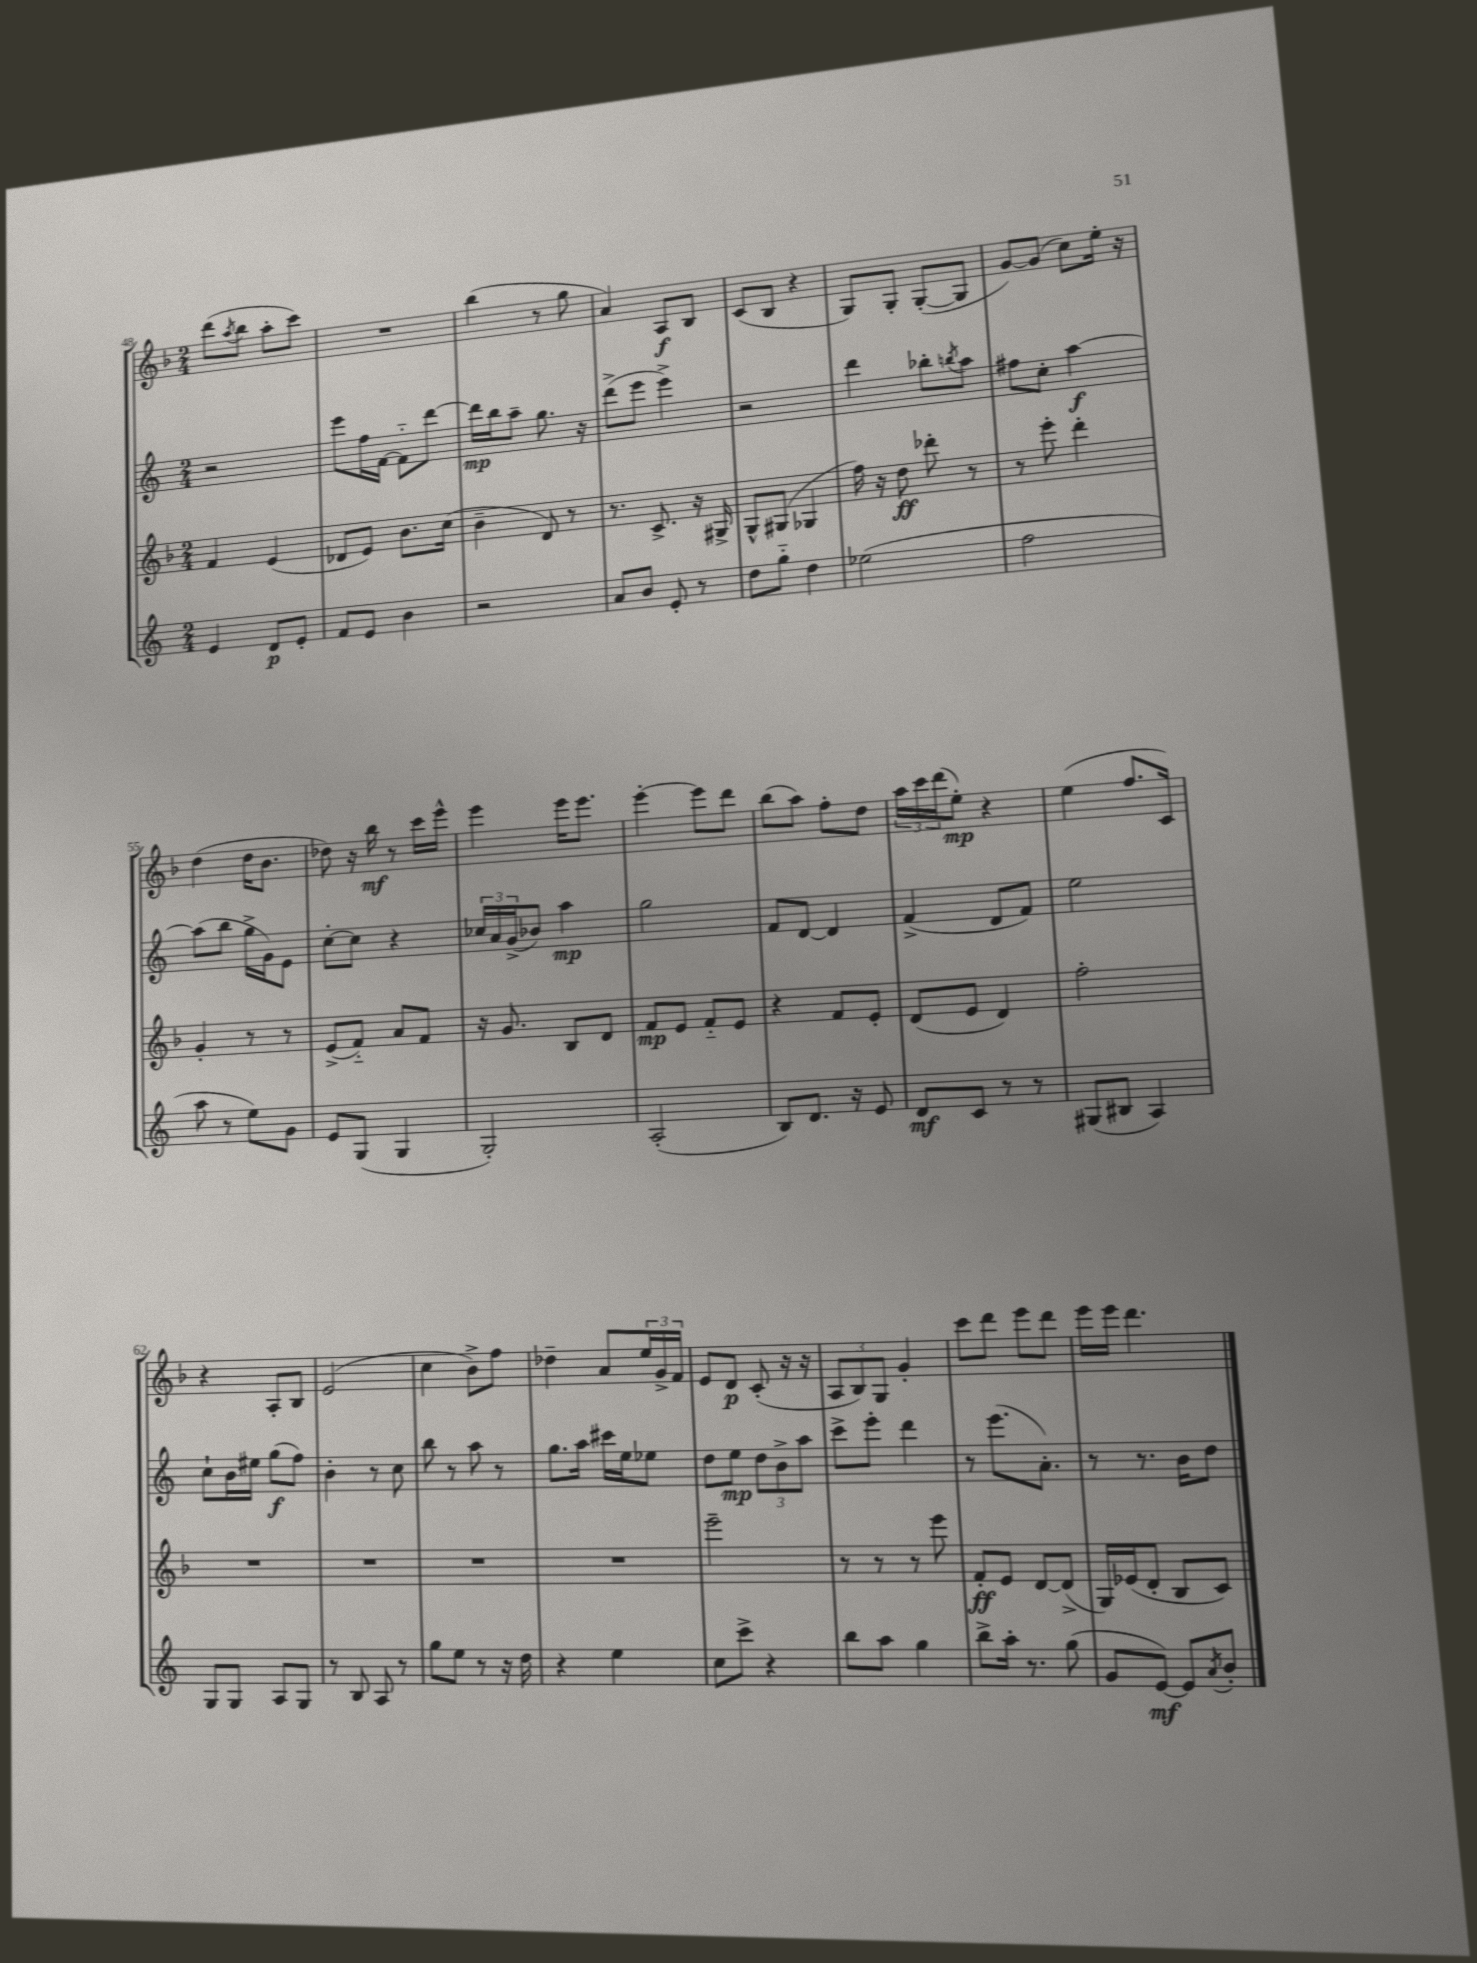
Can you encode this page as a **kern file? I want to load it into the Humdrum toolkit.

**kern	**dynam	**kern	**dynam	**kern	**dynam	**kern	**dynam
*part4	*part4	*part3	*part3	*part2	*part2	*part1	*part1
*staff4	*staff4	*staff3	*staff3	*staff2	*staff2	*staff1	*staff1
*clefG2	*	*clefG2	*	*clefG2	*	*clefG2	*
*k[]	*	*k[b-]	*	*k[]	*	*k[b-]	*
*M2/4	*	*M2/4	*	*M2/4	*	*M2/4	*
=48	=48	=48	=48	=48	=48	=48	=48
4e/	.	4f/	.	2r	.	(8ddd\L	.
.	.	.	.	.	.	8qaa/	.
.	.	.	.	.	.	8bb-\J	.
8d/L	p	(4e/	.	.	.	8aa'\L	.
8e'/J	.	.	.	.	.	8ccc\J)	.
=49	=49	=49	=49	=49	=49	=49	=49
8f/L	.	8d-X/L	.	8eee\L	.	2r	.
8e/J	.	8e/J)	.	16ff\L	.	.	.
.	.	.	.	[16f\JJ	.	.	.
4b\	.	8.b-\L	.	8f\L]	.	.	.
.	.	.	.	[8ddd\J	.	.	.
.	.	(16cc\Jk	.	.	.	.	.
=50	=50	=50	=50	=50	=50	=50	=50
2r	.	4b-~\	.	16ddd\LL]	mp	(4bb-\	.
.	.	.	.	16bb\J	.	.	.
.	.	.	.	8aa~\J	.	.	.
.	.	8d/)	.	8.gg\	.	8r	.
.	.	8r	.	.	.	8gg\	.
.	.	.	.	16r	.	.	.
=51	=51	=51	=51	=51	=51	=51	=51
8a/L	.	8.r	.	(8ddd^\L	.	4a/)	.
8b/J	.	.	.	8eee\J	.	.	.
.	.	8.c^/	.	.	.	.	.
8e'/	.	.	.	4eee^\)	.	8A/L	f
8r	.	16r	.	.	.	8B-/J	.
.	.	16G#X^/	.	.	.	.	.
=52	=52	=52	=52	=52	=52	=52	=52
8dd\L	.	8G^^/L	.	2r	.	(8c/L	.
8gg\J	.	(8G#X/J	.	.	.	8B-/J	.
4dd\	.	4G-X/	.	.	.	4r	.
=53	=53	=53	=53	=53	=53	=53	=53
(2ee-X\	.	16ff\)	.	4ddd\	.	8G/L)	.
.	.	16r	.	.	.	.	.
.	.	8dd\	ff	.	.	8G'/J	.
.	.	8ddd-X'\	.	8bb-X'\L	.	([8G'/L	.
.	.	.	.	8qbbn/	.	.	.
.	.	8r	.	8aa\J	.	8G/J]	.
=54	=54	=54	=54	=54	=54	=54	=54
2ff\	.	8r	.	8ff#X\L	.	[8g/L)	.
.	.	8eee'\	.	8cc'\J	.	(8g/J]	.
.	.	4ddd'\	.	[4aa\	f	8cc\L)	.
.	.	.	.	.	.	16ee'\Jk	.
.	.	.	.	.	.	16r	.
!!LO:LB:g=z
=55	=55	=55	=55	=55	=55	=55	=55
8aa\	.	4g'/	.	(8aa\L]	.	(4dd\	.
8r	.	.	.	8bb\J	.	.	.
8ee\L)	.	8r	.	16gg^\LL	.	16dd\KL	.
.	.	.	.	16g\J)	.	8.b-\J	.
8g\J	.	8r	.	8e\J	.	.	.
=56	=56	=56	=56	=56	=56	=56	=56
8e/L	.	(8e^/L	.	[8cc'\L	.	8dd-X\)	.
(8G/J	.	8f/J)	.	8cc\J]	.	16r	.
.	.	.	.	.	.	16bb-\	mf
4G/	.	8a/L	.	4r	.	8r	.
.	.	8f/J	.	.	.	16ccc\LL	.
.	.	.	.	.	.	16eee^^\JJ	.
=57	=57	=57	=57	=57	=57	=57	=57
2G'/)	.	16r	.	24cc-X/LL	.	4eee\	.
.	.	.	.	24a/	.	.	.
.	.	8.g/	.	.	.	.	.
.	.	.	.	(24g^/J	.	.	.
.	.	.	.	8b-X/J)	.	.	.
.	.	8B-/L	.	4aa\	mp	16eee\KL	.
.	.	.	.	.	.	8.eee\J	.
.	.	8d/J	.	.	.	.	.
=58	=58	=58	=58	=58	=58	=58	=58
(2A'/	.	8f/L	mp	2gg\	.	[4eee'\	.
.	.	8e/J	.	.	.	.	.
.	.	8f/L	.	.	.	8eee\L]	.
.	.	8e/J	.	.	.	8ddd\J	.
=59	=59	=59	=59	=59	=59	=59	=59
8B/L)	.	4r	.	8f/L	.	(8bb-\L	.
8.d/J	.	.	.	[8d/J	.	8aa\J)	.
.	.	8f/L	.	4d/]	.	8ff'\L	.
16r	.	.	.	.	.	.	.
8e/	.	8e'/J	.	.	.	8dd\J	.
=60	=60	=60	=60	=60	=60	=60	=60
8d/L	mf	(8d/L	.	(4f^/	.	24aa\LL	.
.	.	.	.	.	.	24ccc\	.
.	.	.	.	.	.	(24ddd\J	.
8c/J	.	8e/J	.	.	.	8ee'\J)	mp
8r	.	4d/)	.	8d/L	.	4r	.
8r	.	.	.	8f/J)	.	.	.
=61	=61	=61	=61	=61	=61	=61	=61
(8G#X/L	.	2ff'\	.	2ee\	.	(4ee\	.
8B#X/J	.	.	.	.	.	.	.
4A/)	.	.	.	.	.	8.ff/L	.
.	.	.	.	.	.	16c/Jk)	.
!!LO:LB:g=z
=62	=62	=62	=62	=62	=62	=62	=62
8G/L	.	2r	.	8cc`\L	.	4r	.
8G/J	.	.	.	16b\L	.	.	.
.	.	.	.	16ee#X\JJ	.	.	.
8A/L	.	.	.	(8gg\L	f	8A'/L	.
8G/J	.	.	.	8ff\J)	.	8B-/J	.
=63	=63	=63	=63	=63	=63	=63	=63
8r	.	2r	.	4b'\	.	(2e/	.
8B/	.	.	.	.	.	.	.
8A/	.	.	.	8r	.	.	.
8r	.	.	.	8cc\	.	.	.
=64	=64	=64	=64	=64	=64	=64	=64
8gg\L	.	2r	.	8bb\	.	4cc\	.
8ee\J	.	.	.	8r	.	.	.
8r	.	.	.	8aa\	.	8b-^\L)	.
16r	.	.	.	8r	.	8ff\J	.
16dd\	.	.	.	.	.	.	.
=65	=65	=65	=65	=65	=65	=65	=65
4r	.	2r	.	8.gg\L	.	4dd-X~\	.
.	.	.	.	16aa\Jk	.	.	.
4ee\	.	.	.	16ccc#X\LL	.	8a/L	.
.	.	.	.	16ee\J	.	.	.
.	.	.	.	8ee-X\J	.	24ee/L	.
.	.	.	.	.	.	24g^/	.
.	.	.	.	.	.	24f/JJ	.
=66	=66	=66	=66	=66	=66	=66	=66
8cc\L	.	2eee~\	.	8dd\L	.	8e/L	.
8ccc^\J	.	.	.	8ee\J	mp	8d/J	p
4r	.	.	.	12dd\L	.	(8c'/	.
.	.	.	.	12b^\	.	.	.
.	.	.	.	.	.	16r	.
.	.	.	.	12aa\J	.	.	.
.	.	.	.	.	.	16r	.
=67	=67	=67	=67	=67	=67	=67	=67
8bb\L	.	8r	.	8ccc^\L	.	12A/L	.
.	.	.	.	.	.	12B-/)	.
8aa\J	.	8r	.	8eee'\J	.	.	.
.	.	.	.	.	.	12G/J	.
4gg\	.	8r	.	4ddd\	.	4g'/	.
.	.	8eee\	.	.	.	.	.
=68	=68	=68	=68	=68	=68	=68	=68
8bb^\L	.	8f'/L	ff	8r	.	8ccc\L	.
16aa'\Jk	.	8e/J	.	(8.eee\L	.	8ddd\J	.
8.r	.	.	.	.	.	.	.
.	.	[8d/L	.	.	.	8eee\L	.
.	.	.	.	8.a'\J)	.	.	.
(8gg\	.	(8d^/J]	.	.	.	8ddd\J	.
=69	=69	=69	=69	=69	=69	=69	=69
8g/L	.	16G/LL)	.	8r	.	16eee\LL	.
.	.	(16e-X/J	.	.	.	16eee\JJ	.
[8e/J)	mf	8d'/J	.	8.r	.	4.ddd\	.
8e/L]	.	8B-/L	.	.	.	.	.
.	.	.	.	16b\KL	.	.	.
8qa/	.	.	.	.	.	.	.
8b'/J	.	8c/J)	.	8dd\J	.	.	.
==	==	==	==	==	==	==	==
*-	*-	*-	*-	*-	*-	*-	*-
